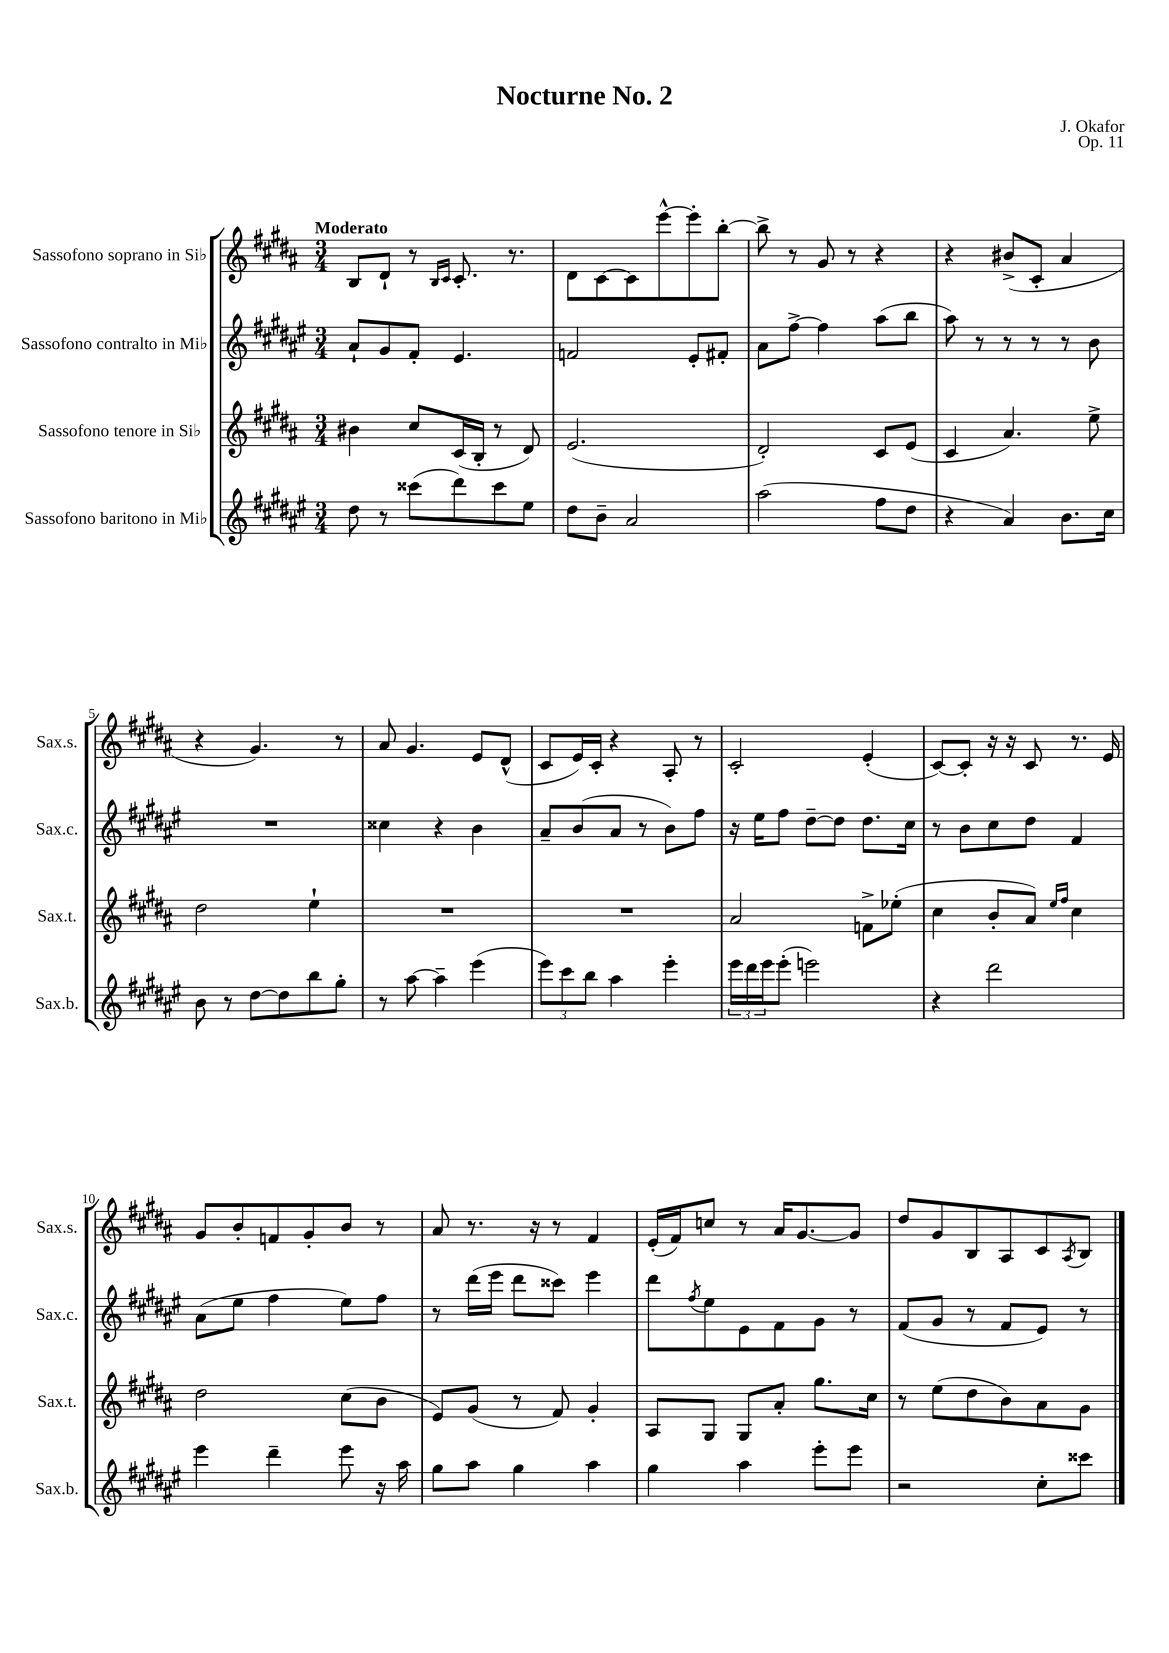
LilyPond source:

\header { title = "Nocturne No. 2" composer = "J. Okafor" opus = "Op. 11" }
<<
\new StaffGroup <<
\new Staff = "s0" \with { instrumentName = "Sassofono soprano in Sib" shortInstrumentName = "Sax.s." } {
    \clef treble \key b \major \numericTimeSignature \time 3/4 \tempo "Moderato"
    b8 dis'8-! r8 \grace { b16 cis'16 } cis'8.-. r8. |
    dis'8 cis'8~ cis'8 e'''8~-^ e'''8-. b''8~-. |
    b''8-> r8 gis'8 r8 r4 |
    r4 bis'8->( cis'8-. ais'4 |
    r4 gis'4.) r8 |
    ais'8 gis'4. e'8 dis'8-^( |
    cis'8 e'16) cis'16-. r4 ais8-. r8 |
    cis'2-. e'4-.( |
    cis'8~) cis'8-. r16 r16 cis'8 r8. e'16 |
    gis'8 b'8-. f'8 gis'8-. b'8 r8 |
    ais'8 r8. r16 r8 fis'4 |
    e'16-.( fis'16) c''8 r8 ais'16 gis'8.~ gis'8 |
    dis''8 gis'8 b8 ais8 cis'8 \acciaccatura { ais8 } b8 \bar "|." |
}
\new Staff = "s1" \with { instrumentName = "Sassofono contralto in Mib" shortInstrumentName = "Sax.c." } {
    \clef treble \key fis \major \numericTimeSignature \time 3/4
    ais'8-! gis'8 fis'8-. eis'4. |
    f'2 eis'8-. fis'8-. |
    ais'8 fis''8~-> fis''4 ais''8( b''8 |
    ais''8) r8 r8 r8 r8 b'8 |
    R2. |
    cisis''4 r4 b'4 |
    ais'8-- b'8( ais'8 r8 b'8) fis''8 |
    r16 eis''16 fis''8 dis''8~-- dis''8 dis''8. cis''16 |
    r8 b'8 cis''8 dis''8 fis'4 |
    ais'8( eis''8 fis''4 eis''8) fis''8 |
    r8 dis'''16( eis'''16 dis'''8 cisis'''8) eis'''4 |
    dis'''8 \acciaccatura { fis''8 } eis''8 eis'8 fis'8 gis'8 r8 |
    fis'8( gis'8 r8 fis'8 eis'8) r8 \bar "|." |
}
\new Staff = "s2" \with { instrumentName = "Sassofono tenore in Sib" shortInstrumentName = "Sax.t." } {
    \clef treble \key b \major \numericTimeSignature \time 3/4
    bis'4 cis''8 cis'16( b16-. r8 dis'8) |
    e'2.( |
    dis'2-.) cis'8 e'8( |
    cis'4 ais'4.) e''8-> |
    dis''2 e''4-! |
    R2. |
    R2. |
    ais'2 f'8-> ees''8-.( |
    cis''4 b'8-. ais'8) \grace { e''16 fis''16 } cis''4 |
    dis''2 cis''8( b'8 |
    e'8) gis'8( r8 fis'8) gis'4-. |
    ais8 gis8 gis8 ais'8-. gis''8. cis''16 |
    r8 e''8( dis''8 b'8) ais'8 gis'8 \bar "|." |
}
\new Staff = "s3" \with { instrumentName = "Sassofono baritono in Mib" shortInstrumentName = "Sax.b." } {
    \clef treble \key fis \major \numericTimeSignature \time 3/4
    dis''8 r8 cisis'''8( dis'''8) cisis'''8 eis''8 |
    dis''8 b'8-- ais'2 |
    ais''2( fis''8 dis''8 |
    r4 ais'4) b'8. cis''16 |
    b'8 r8 dis''8~ dis''8 b''8 gis''8-. |
    r8 ais''8~ ais''4-- eis'''4( |
    \tuplet 3/2 { eis'''8) cis'''8 b''8 } ais''4 eis'''4-. |
    \tuplet 3/2 { eis'''16 dis'''16 eis'''16 } eis'''8-.( e'''2) |
    r4 dis'''2 |
    eis'''4 dis'''4-- eis'''8 r16 ais''16 |
    gis''8 ais''8 gis''4 ais''4 |
    gis''4 ais''4 eis'''8-. eis'''8 |
    r2 cis''8-. cisis'''8 \bar "|." |
}
>>
>>
